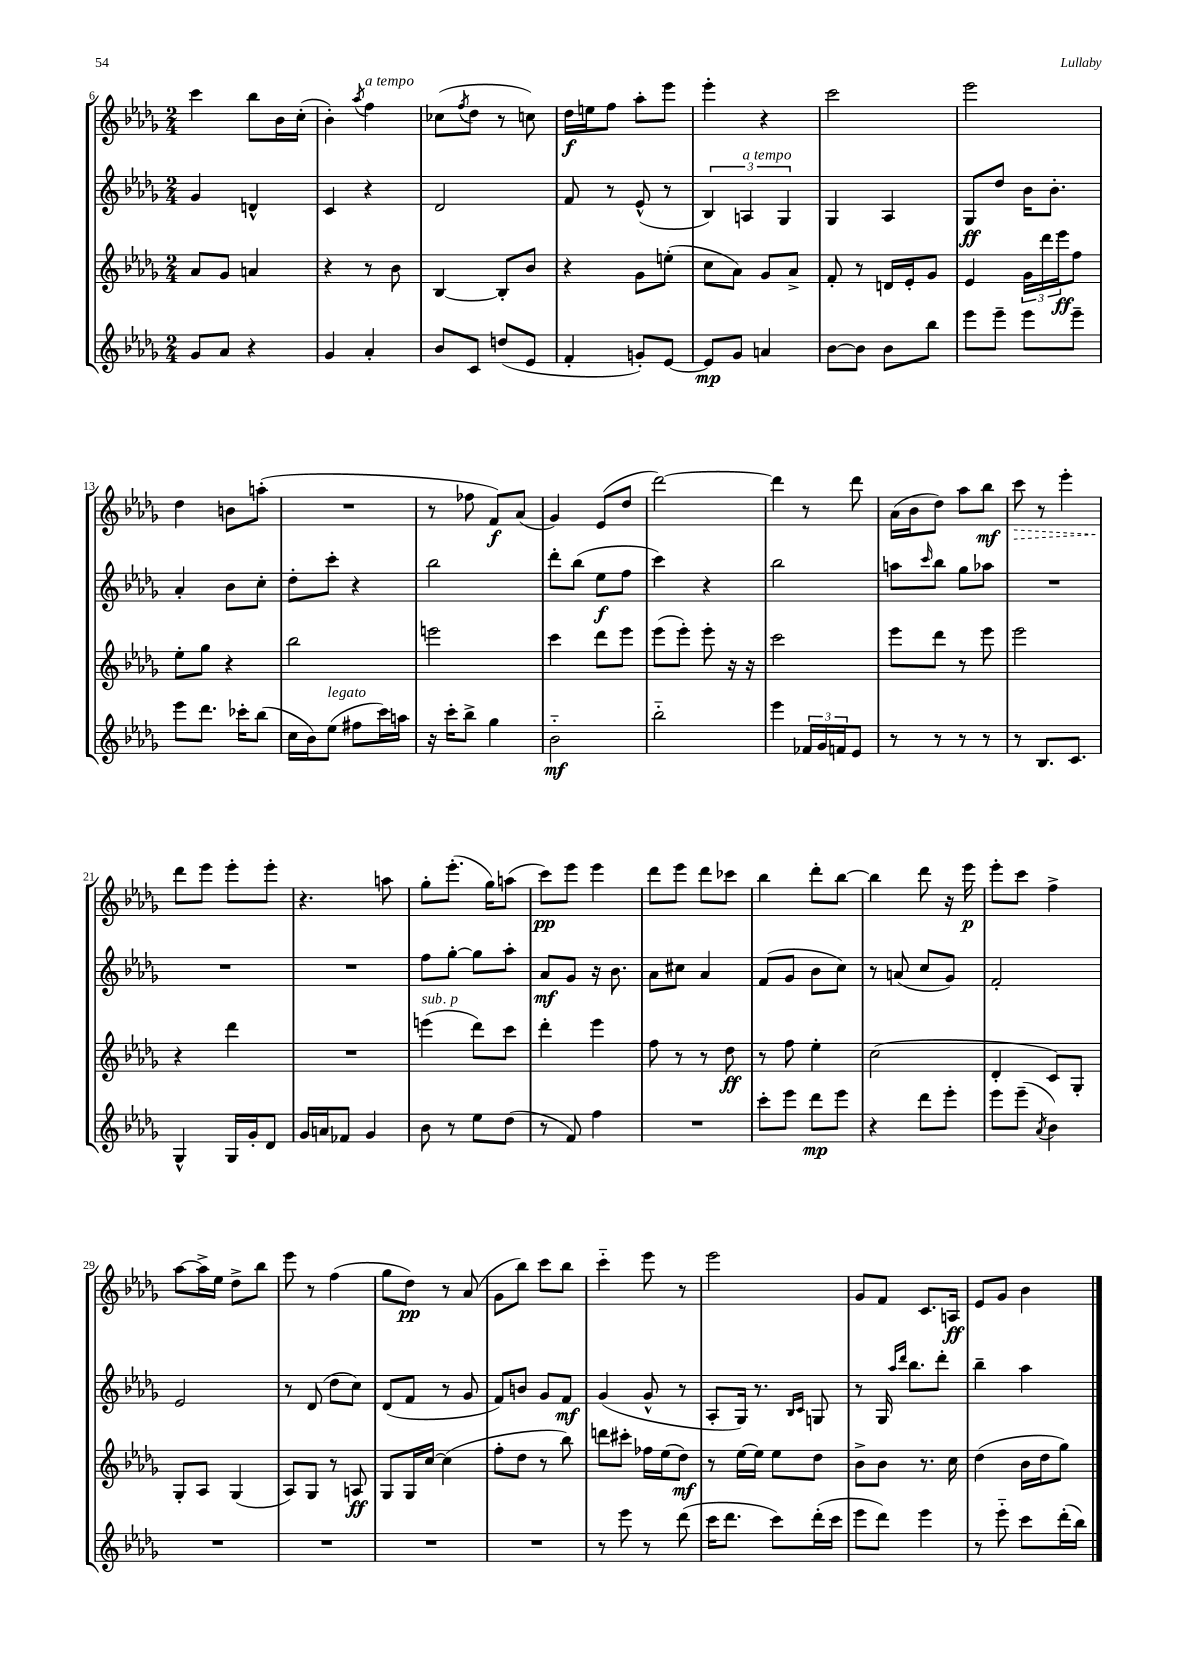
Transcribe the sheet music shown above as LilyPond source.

<<
\new StaffGroup <<
\new Staff = "s0" {
    \clef treble \key des \major \numericTimeSignature \time 2/4
    c'''4 bes''8 bes'16 c''16-.( |
    bes'4-.) \acciaccatura { aes''8 } f''4^\markup { \italic "a tempo" } |
    ces''8( \acciaccatura { f''8 } des''8 r8 c''8) |
    des''16\f e''16 f''8 aes''8-. ees'''8 |
    ees'''4-. r4 |
    c'''2 |
    ees'''2 |
    des''4 b'8 a''8-.( |
    R2 |
    r8 fes''8 f'8\f) aes'8( |
    ges'4) ees'8( des''8 |
    des'''2~) |
    des'''4 r8 des'''8 |
    aes'16( bes'16 des''8) aes''8 bes''8\mf |
    \once \override Hairpin.style = #'dashed-line c'''8\> r8 ees'''4-. |
    des'''8\! ees'''8 ees'''8-. ees'''8-. |
    r4. a''8 |
    ges''8-. ees'''8.-.( ges''16) a''8( |
    c'''8\pp) ees'''8 ees'''4 |
    des'''8 ees'''8 des'''8 ces'''8 |
    bes''4 des'''8-. bes''8~ |
    bes''4 des'''8 r16 ees'''16\p |
    ees'''8-. c'''8 f''4-> |
    aes''8~ aes''16-> ees''16 des''8-> bes''8 |
    ees'''8 r8 f''4( |
    ges''8 des''8\pp) r8 aes'8( |
    ges'8 bes''8) c'''8 bes''8 |
    c'''4-_ ees'''8 r8 |
    ees'''2 |
    ges'8 f'8 c'8. a16\ff |
    ees'8 ges'8 bes'4 \bar "|." |
}
\new Staff = "s1" {
    \clef treble \key des \major \numericTimeSignature \time 2/4
    ges'4 d'4-^ |
    c'4 r4 |
    des'2 |
    f'8 r8 ees'8-^( r8 |
    \tuplet 3/2 { bes4) a4^\markup { \italic "a tempo" } ges4 } |
    ges4 aes4 |
    ges8\ff des''8 bes'16 bes'8.-. |
    aes'4-. bes'8 c''8-. |
    des''8-. c'''8-. r4 |
    bes''2 |
    des'''8-. bes''8( ees''8\f f''8 |
    c'''4) r4 |
    bes''2 |
    a''8 \grace { c'''16 } bes''8 ges''8 aes''8 |
    R2 |
    R2 |
    R2 |
    f''8 ges''8~-. ges''8 aes''8-. |
    aes'8\mf ges'8 r16 bes'8. |
    aes'8 cis''8 aes'4 |
    f'8( ges'8 bes'8 c''8) |
    r8 a'8( c''8 ges'8) |
    f'2-. |
    ees'2 |
    r8 des'8( des''8 c''8) |
    des'8( f'8 r8 ges'8 |
    f'8) b'8 ges'8 f'8\mf |
    ges'4( ges'8-^ r8 |
    aes8-. ges16) r8. \grace { bes16 c'16 } g8 |
    r8 ges16 \grace { aes''16 des'''16 } bes''8. des'''8-. |
    bes''4-- aes''4 \bar "|." |
}
\new Staff = "s2" {
    \clef treble \key des \major \numericTimeSignature \time 2/4
    aes'8 ges'8 a'4 |
    r4 r8 bes'8 |
    bes4~ bes8-. bes'8 |
    r4 ges'8 e''8-.( |
    c''8 aes'8) ges'8 aes'8-> |
    f'8-. r8 d'16 ees'16-. ges'8 |
    ees'4 \tuplet 3/2 { ges'16 des'''16 ees'''16\ff } f''8 |
    ees''8-. ges''8 r4 |
    bes''2 |
    e'''2 |
    c'''4 des'''8 ees'''8 |
    ees'''8( ees'''8-.) ees'''8-. r16 r16 |
    c'''2 |
    ees'''8 des'''8 r8 ees'''8 |
    ees'''2 |
    r4 des'''4 |
    R2 |
    e'''4^\markup { \italic "sub. p" }( des'''8) c'''8 |
    des'''4-. ees'''4 |
    f''8 r8 r8 des''8\ff |
    r8 f''8 ees''4-. |
    c''2( |
    des'4-. c'8) ges8-. |
    ges8-. aes8 ges4( |
    aes8) ges8 r8 a8\ff |
    ges8 ges16 c''16~ c''4( |
    f''8-. des''8 r8 bes''8) |
    d'''8 cis'''8-. fes''16 ees''16( des''8\mf) |
    r8 ees''16~ ees''16 ees''8 des''8 |
    bes'8-> bes'8 r8. c''16 |
    des''4( bes'16 des''16 ges''8) \bar "|." |
}
\new Staff = "s3" {
    \clef treble \key des \major \numericTimeSignature \time 2/4
    ges'8 aes'8 r4 |
    ges'4 aes'4-. |
    bes'8 c'8 d''8( ees'8 |
    f'4-. g'8-.) ees'8~ |
    ees'8\mp ges'8 a'4 |
    bes'8~ bes'8 bes'8 bes''8 |
    ees'''8 ees'''8-- ees'''8 ees'''8-- |
    ees'''8 des'''8. ces'''16-. bes''8( |
    c''16 bes'16) ees''8^\markup { \italic "legato" }( fis''8 c'''16) a''16 |
    r16 c'''16-. bes''8-> ges''4 |
    bes'2-_\mf |
    bes''2-_ |
    ees'''4 \tuplet 3/2 { fes'16 ges'16 f'16 } ees'8 |
    r8 r8 r8 r8 |
    r8 bes8. c'8. |
    ges4-^ ges16 ges'16-. des'8 |
    ges'16 a'16 fes'8 ges'4 |
    bes'8 r8 ees''8 des''8( |
    r8 f'8) f''4 |
    R2 |
    c'''8-. ees'''8 des'''8\mp ees'''8 |
    r4 des'''8 ees'''8-. |
    ees'''8 ees'''8--( \acciaccatura { aes'8 } bes'4) |
    R2 |
    R2 |
    R2 |
    R2 |
    r8 ees'''8 r8 des'''8( |
    c'''16 des'''8. c'''8) des'''16-.( c'''16 |
    ees'''8 des'''8) ees'''4 |
    r8 ees'''8-_ c'''8 des'''16-.( bes''16) \bar "|." |
}
>>
>>
\layout { \context { \Score currentBarNumber = #6 } }
